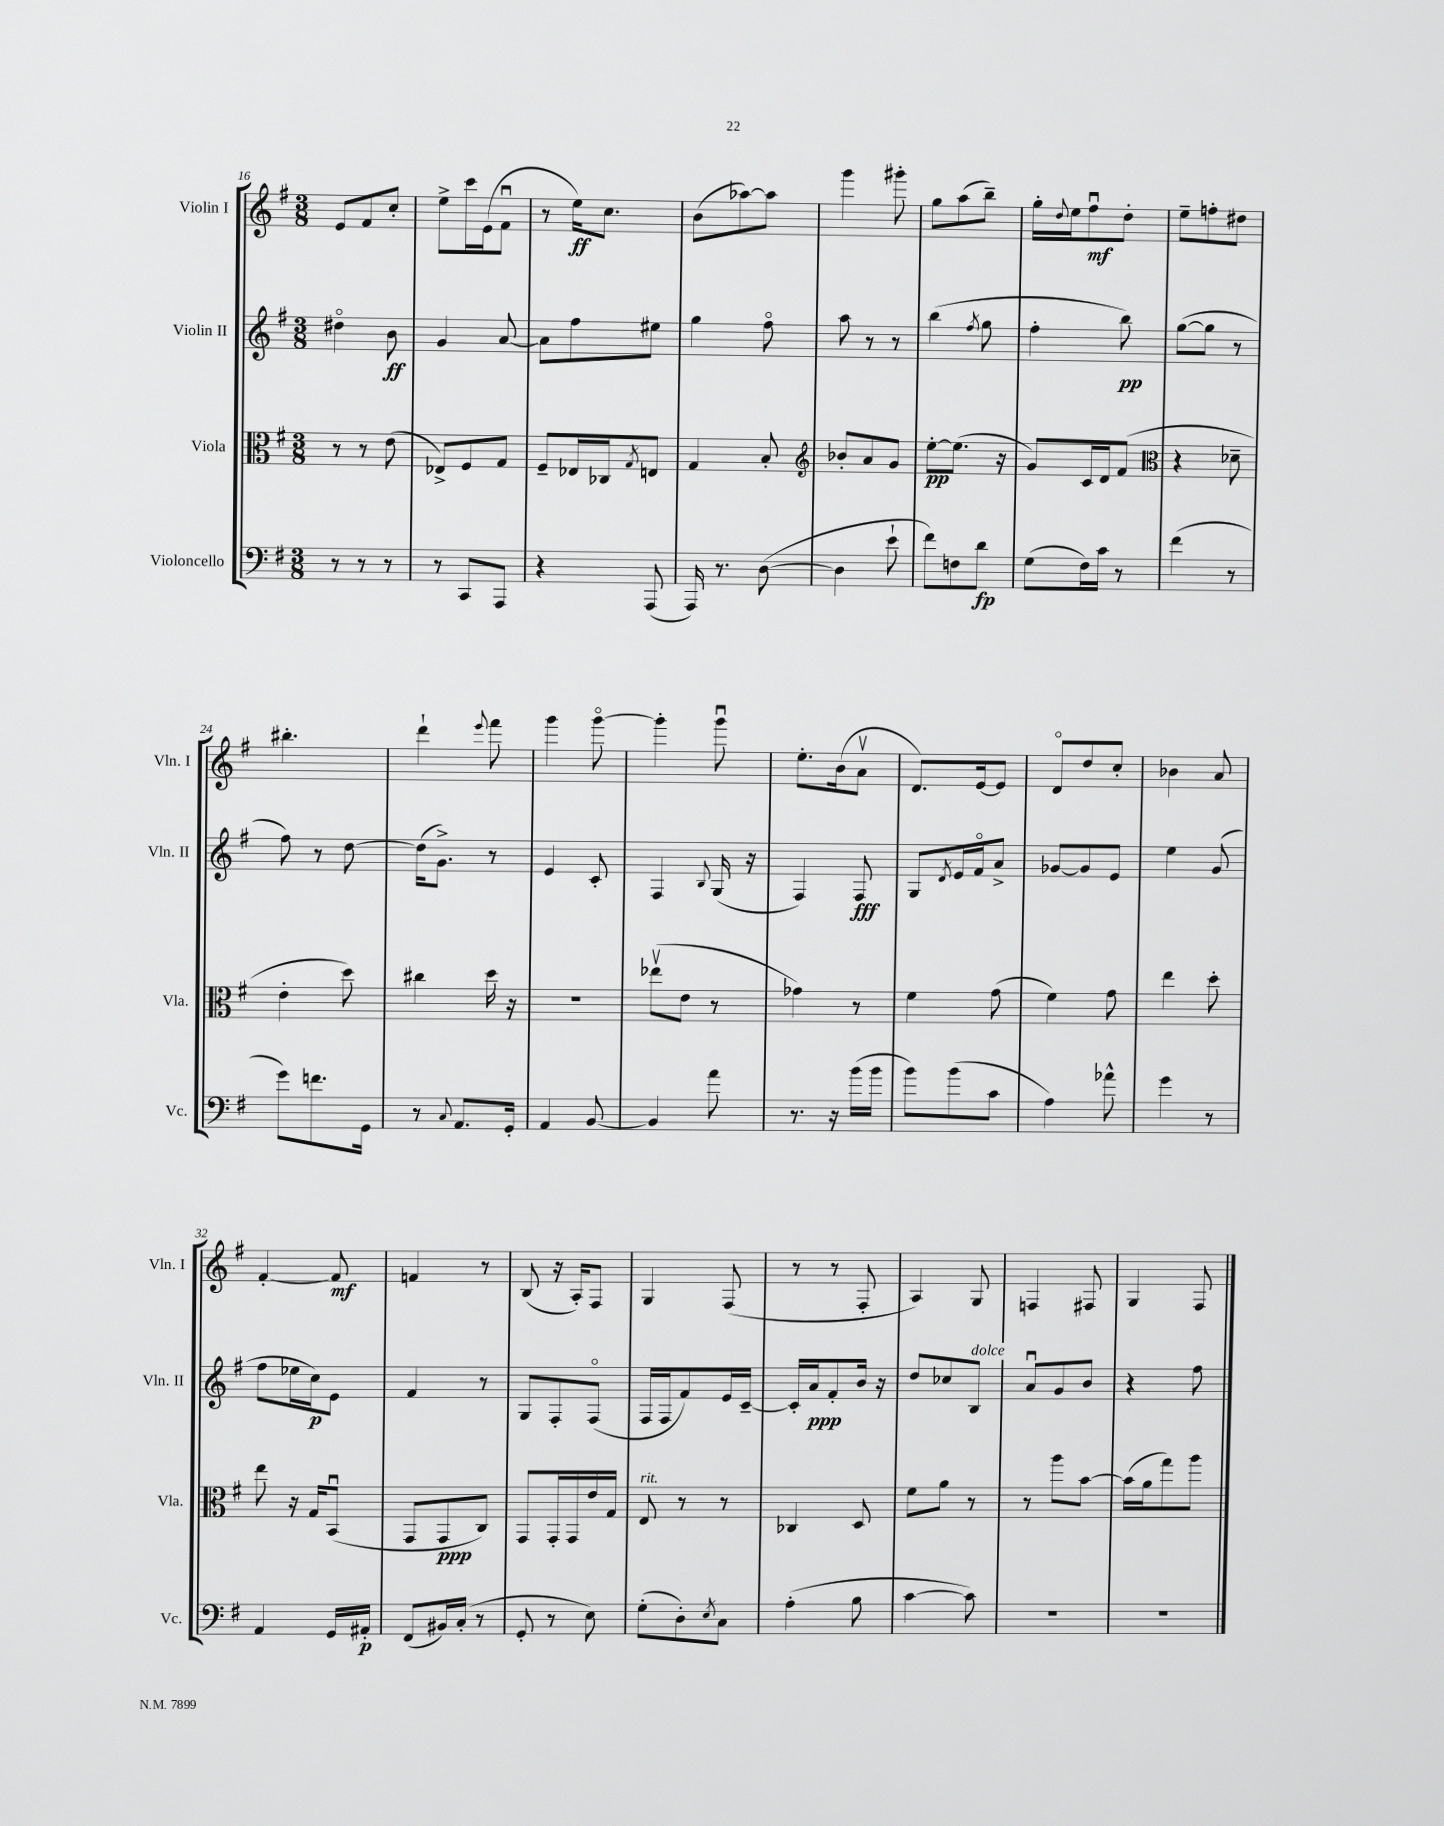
<<
\new StaffGroup <<
\new Staff = "s0" \with { instrumentName = "Violin I" shortInstrumentName = "Vln. I" } {
    \clef treble \key g \major \numericTimeSignature \time 3/8
    e'8 fis'8 c''8-. |
    e''8-> c'''16 e'16( fis'8\downbow |
    r8 e''16\ff) c''8. |
    b'8( aes''8~) aes''8 |
    g'''4 gis'''8-. |
    g''8 a''8( b''8--) |
    g''16-. \appoggiatura { d''8 } e''16 fis''8\downbow\mf d''8-. |
    e''8-- f''8-. dis''8 |
    bis''4.-. |
    d'''4-! \appoggiatura { e'''8 } fis'''8 |
    g'''4 g'''8~\flageolet |
    g'''4-. g'''8\downbow |
    e''8.-. b'16( a'8\upbow |
    d'8.) e'16~ e'8 |
    d'8\flageolet d''8 c''8-. |
    bes'4 a'8 |
    fis'4~-. fis'8\mf |
    f'4 r8 |
    b8( r16 a16-.) fis8 |
    g4 fis8( |
    r8 r8 fis8-. |
    a4) g8 |
    f4 fis8 |
    g4 fis8 \bar "|." |
}
\new Staff = "s1" \with { instrumentName = "Violin II" shortInstrumentName = "Vln. II" } {
    \clef treble \key g \major \numericTimeSignature \time 3/8
    dis''4\flageolet b'8\ff |
    g'4 a'8~ |
    a'8 fis''8 eis''8 |
    g''4 fis''8\flageolet |
    a''8 r8 r8 |
    b''4( \acciaccatura { fis''8 } g''8 |
    fis''4-. b''8\pp) |
    g''8~( g''8 r8 |
    fis''8) r8 d''8~ |
    d''16( g'8.->) r8 |
    e'4 c'8-. |
    fis4 \appoggiatura { b8 } g16( r16 |
    fis4) fis8\fff |
    g8 \acciaccatura { d'8 } e'16 fis'16\flageolet a'8-> |
    ges'8~ ges'8 e'8 |
    e''4 g'8( |
    fis''8 ees''16 c''16\p) e'8 |
    fis'4 r8 |
    g8 fis8-. fis8\flageolet( |
    fis16 fis16 fis'8) e'16 c'16~-- |
    c'16-. a'16\ppp fis'8-. b'16 r16 |
    d''8 ces''8 b8^\markup { \italic "dolce" } |
    a'8\downbow g'8 b'8 |
    r4 fis''8 \bar "|." |
}
\new Staff = "s2" \with { instrumentName = "Viola" shortInstrumentName = "Vla." } {
    \clef alto \key g \major \numericTimeSignature \time 3/8
    r8 r8 e'8( |
    ees8->) fis8 g8 |
    fis8-- ees16 ces16 \acciaccatura { g8 } e8 |
    g4 b8-. |
    \clef treble bes'8-. a'8 g'8 |
    e''8~-.\pp e''8.( r16 |
    g'8) c'16 d'16 fis'8( |
    \clef alto r4 des'8-- |
    e'4-. d''8) |
    cis''4 d''16 r16 |
    R4. |
    ees''8\upbow( e'8 r8 |
    ges'4) r8 |
    fis'4 g'8( |
    fis'4) g'8 |
    e''4 d''8-. |
    e''8 r16 g16 b,8\downbow( |
    g,8 g,8\ppp c8) |
    g,8 g,16-. g,16 e'16 g16 |
    e8^\markup { \italic "rit." } r8 r8 |
    ces4 d8 |
    fis'8 a'8 r8 |
    r8 a''8 b'8~ |
    b'16( a'16 g''8) a''8 \bar "|." |
}
\new Staff = "s3" \with { instrumentName = "Violoncello" shortInstrumentName = "Vc." } {
    \clef bass \key g \major \numericTimeSignature \time 3/8
    r8 r8 r8 |
    r8 c,8 a,,8 |
    r4 a,,8( |
    a,,16) r8. d8~( |
    d4 e'8-! |
    fis'8) f8 d'8\fp |
    g8( fis16) c'16 r8 |
    fis'4( r8 |
    g'8) f'8. g,16 |
    r8 \appoggiatura { c8 } a,8. g,16-. |
    a,4 b,8~ |
    b,4 a'8 |
    r8. r16 b'16( b'16 |
    b'8) b'8( c'8 |
    a4) aes'8-^ |
    g'4 r8 |
    a,4 g,16 ais,16-.\p |
    fis,8( bis,16) c16-.( r8 |
    g,8-. r8 e8) |
    g8-.( d8-.) \acciaccatura { e8 } c8 |
    a4-.( b8 |
    c'4~ c'8) |
    R4. |
    R4. \bar "|." |
}
>>
>>
\layout { \context { \Score currentBarNumber = #16 } }
